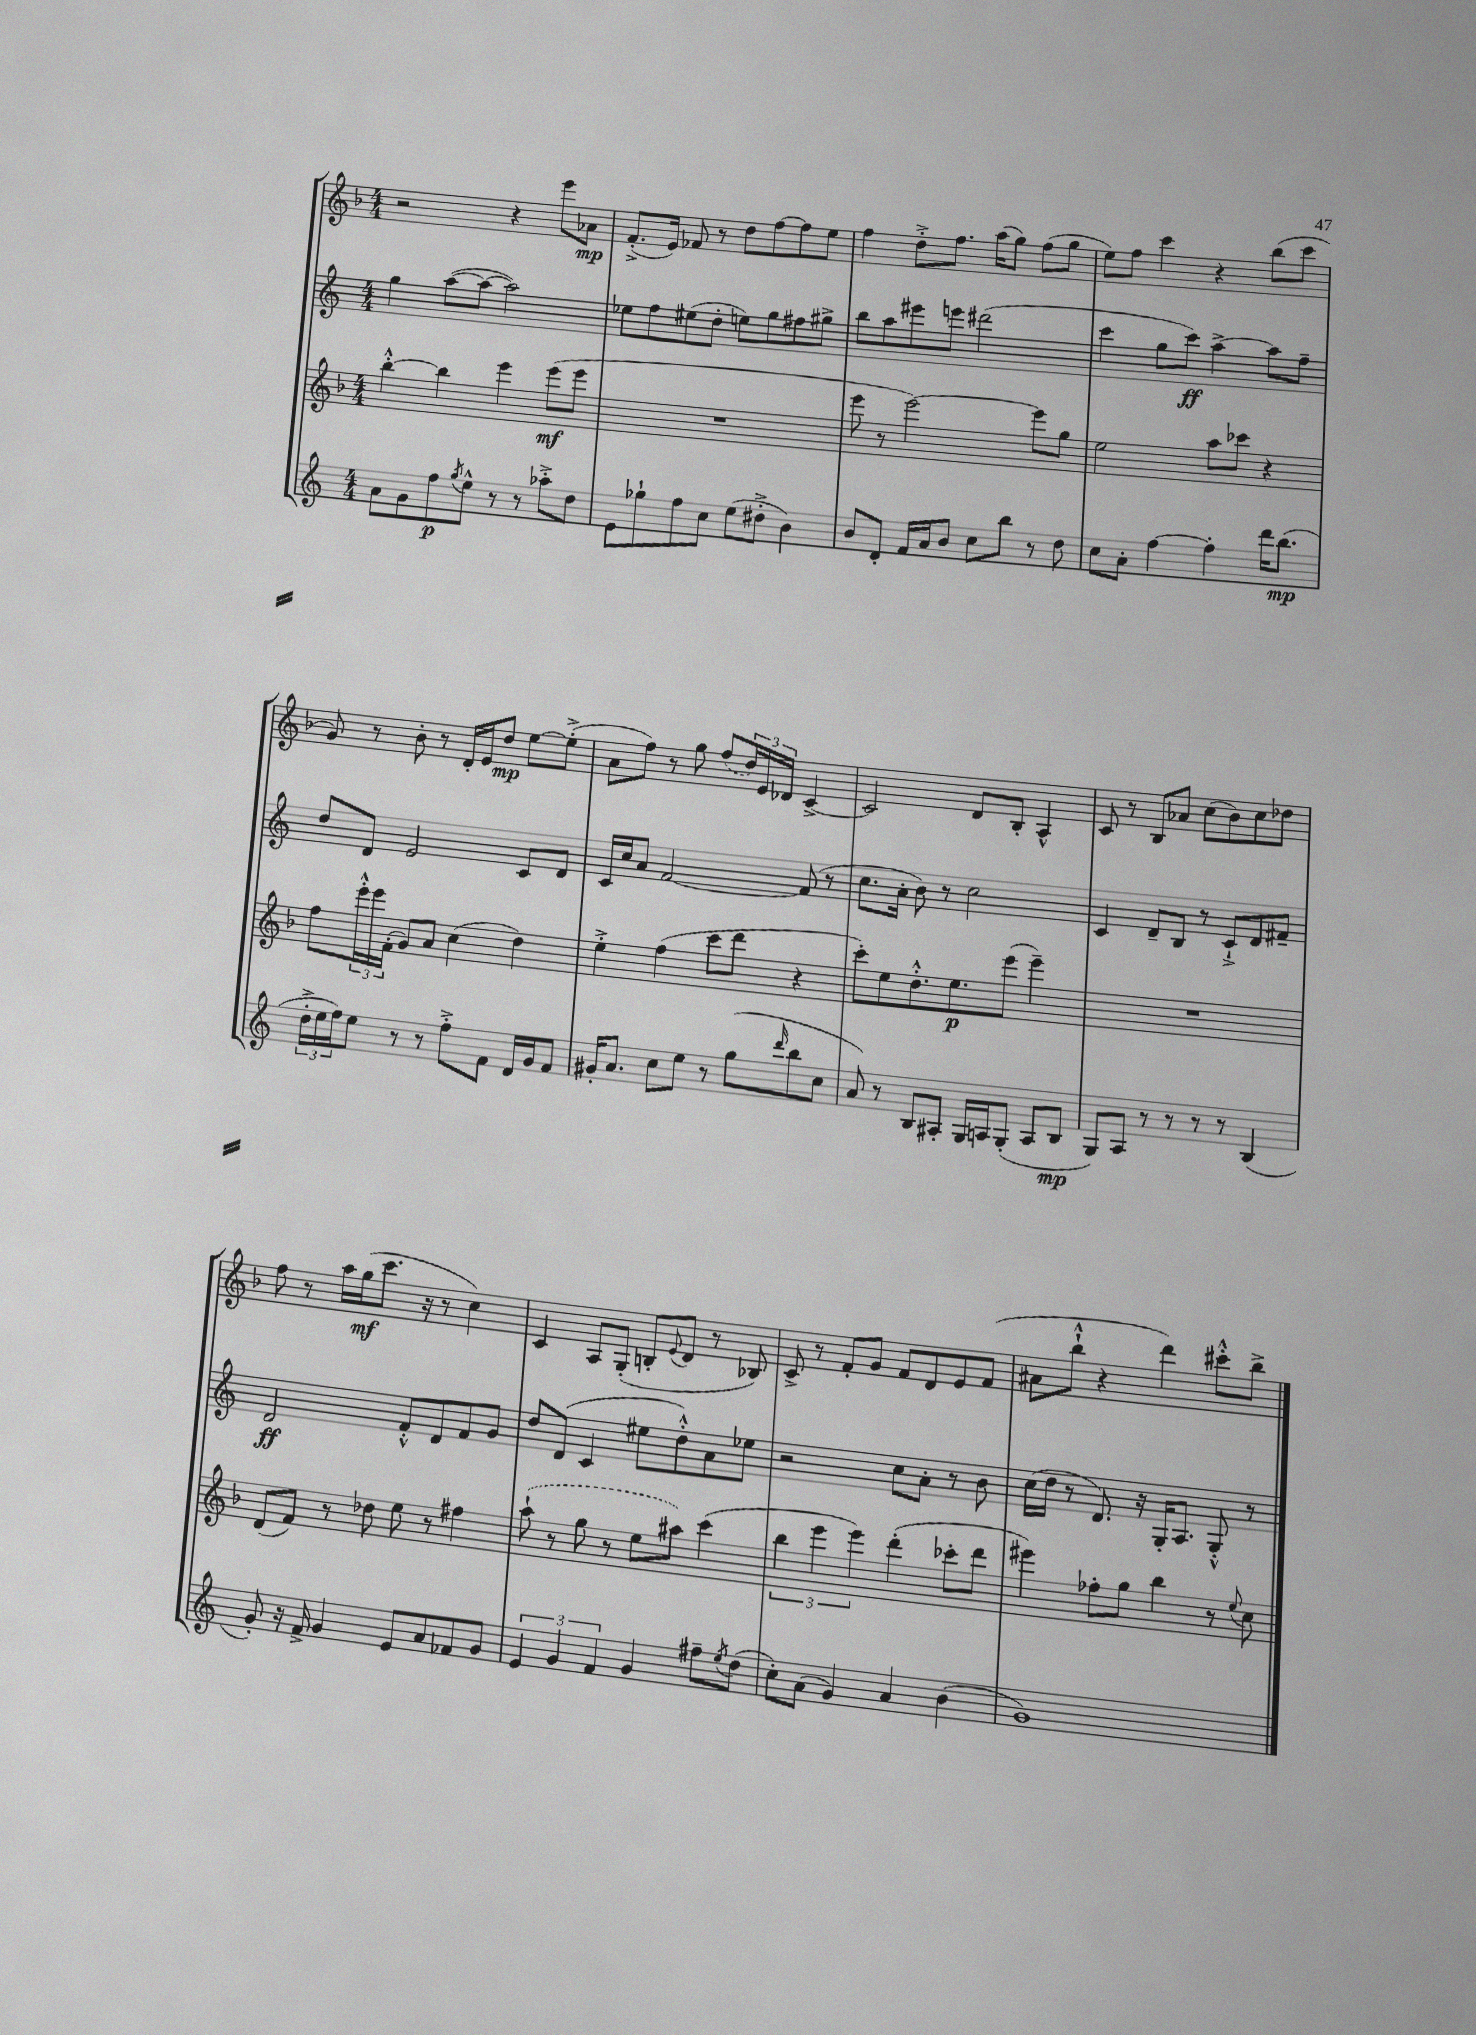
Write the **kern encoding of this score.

**kern	**kern	**kern	**kern
*staff4	*staff3	*staff2	*staff1
*clefG2	*clefG2	*clefG2	*clefG2
*k[]	*k[b-]	*k[]	*k[b-]
*M4/4	*M4/4	*M4/4	*M4/4
8a	[4bb-'^^	4gg	2r
8g	.	.	.
8ff	4bb-]	([8aa	.
8qgg	.	.	.
8ee^^	.	8aa_	.
8r	4eee	2aa])	4r
8r	.	.	.
8aa-'^	(8eee	.	8eee
8dd	8eee	.	8a-
=	=	=	=
8e	1r	8ee-	(8.f'^
8gg-`	.	8ff	.
.	.	.	16e)
8ff	.	(8ee#	8f-
8cc	.	8dd'	8r
(8ee	.	8ee)	8dd
8dd#'^	.	8gg	[8ff
4b)	.	8ff#	8ff]
.	.	8gg#^	8ee
=	=	=	=
8b	8eee	8bb	4ff
8d'	8r	8aa	.
16f	[2eee)	8eee#	8dd'^
16a	.	.	.
8b	.	8eee	8.ff
8cc	.	(2ddd#	.
.	.	.	(16aa
8bb	.	.	8gg)
8r	8eee]	.	(8ff
8dd	8gg	.	8gg
=	=	=	=
8cc	2ee	4ccc	8ee)
8a'	.	.	8ff
[4ff	.	8gg	4ccc
.	.	8ccc)	.
4ff']	8aa	[4aa^	4r
.	8ccc-	.	.
16ddd	4r	8aa]	(8bb-
(8.bb	.	.	.
.	.	8ff~	8ccc
=	=	=	=
24dd'^	8ff	8dd	8g)
24ee	.	.	.
24ff)	.	.	.
8ee	24eee'^^	8d	8r
.	24eee	.	.
.	(24f'	.	.
8r	8g)	2e	8b-'
8r	8a	.	8r
8ff'^	(4cc	.	16d'
.	.	.	16e
8f	.	.	8dd
16d	4dd)	8c	[8ee
16g	.	.	.
8f	.	8d	(8ee'^]
=	=	=	=
16g#'	4ee'^	16c	8a
8.a	.	16cc	.
.	.	8a	8ff)
8cc	(4ff	[2f	8r
8ee	.	.	8gg
8r	8ccc	.	(8ff
(8gg	8ddd	.	24dd)
.	.	.	24e
.	.	.	24d-
16qqddd	.	.	.
8bb	4r	(8f]	[4c^
8cc	.	8r	.
=	=	=	=
8a)	8ccc')	8.cc	2c]
8r	8ee	.	.
.	.	16a'	.
8B	8.dd'^^	8b)	.
8A#'	.	8r	.
.	8.ee	.	.
16G	.	2cc	8d
16A	.	.	.
(8G'	(8eee	.	8B-'
8A	4eee~)	.	4A^^
8B	.	.	.
=	=	=	=
8G)	1r	4c	8c
8A	.	.	8r
8r	.	8d~	8B-
8r	.	8B	8a-
8r	.	8r	(8cc
8r	.	8c`^	8b-)
(4B	.	8d	8cc
.	.	8f#~	8dd-
=	=	=	=
8g')	(8d	2d	8ff
16r	8f)	.	8r
16f^	.	.	.
4g	8r	.	16aa
.	.	.	(16gg
.	8dd-	.	8.ccc
8e	8ee	8f'^^	.
.	.	.	16r
8a	8r	8d	8r
8f-	4ff#	8f	4cc)
8g	.	8g	.
=	=	=	=
6e	(8aa`	8dd	4c
.	8r	(8d	.
6g	.	.	.
.	8gg	4c	8A
6f	.	.	.
.	8r	.	(8G'
4g	8ee	8ee#	8B'
.	.	.	8qqe
.	8aa#)	8dd'^^)	8d
8ff#~	(4ccc	8a	8r
8qee	.	.	.
(8dd	.	8ee-	8B-)
=	=	=	=
8cc')	6bb-	2r	8c^
(8a	.	.	8r
.	6eee	.	.
4g)	.	.	8f'
.	6eee)	.	.
.	.	.	8g
4a	(4ddd'	8cc	8f
.	.	8a'	8d
(4b	8ccc-'	8r	8e
.	8ddd	8b	(8f
=	=	=	=
1g)	4eee#)	(16cc	8a#
.	.	16dd	.
.	.	8r	8bb-`^^
.	8ff-'	8.d)	4r
.	8gg	.	.
.	.	16r	.
.	4bb-	16G'	4ddd)
.	.	8.A	.
.	8r	8G'^^	8ccc#'^^
.	8qqee	.	.
.	8cc	8r	8bb-^
==	==	==	==
*-	*-	*-	*-
